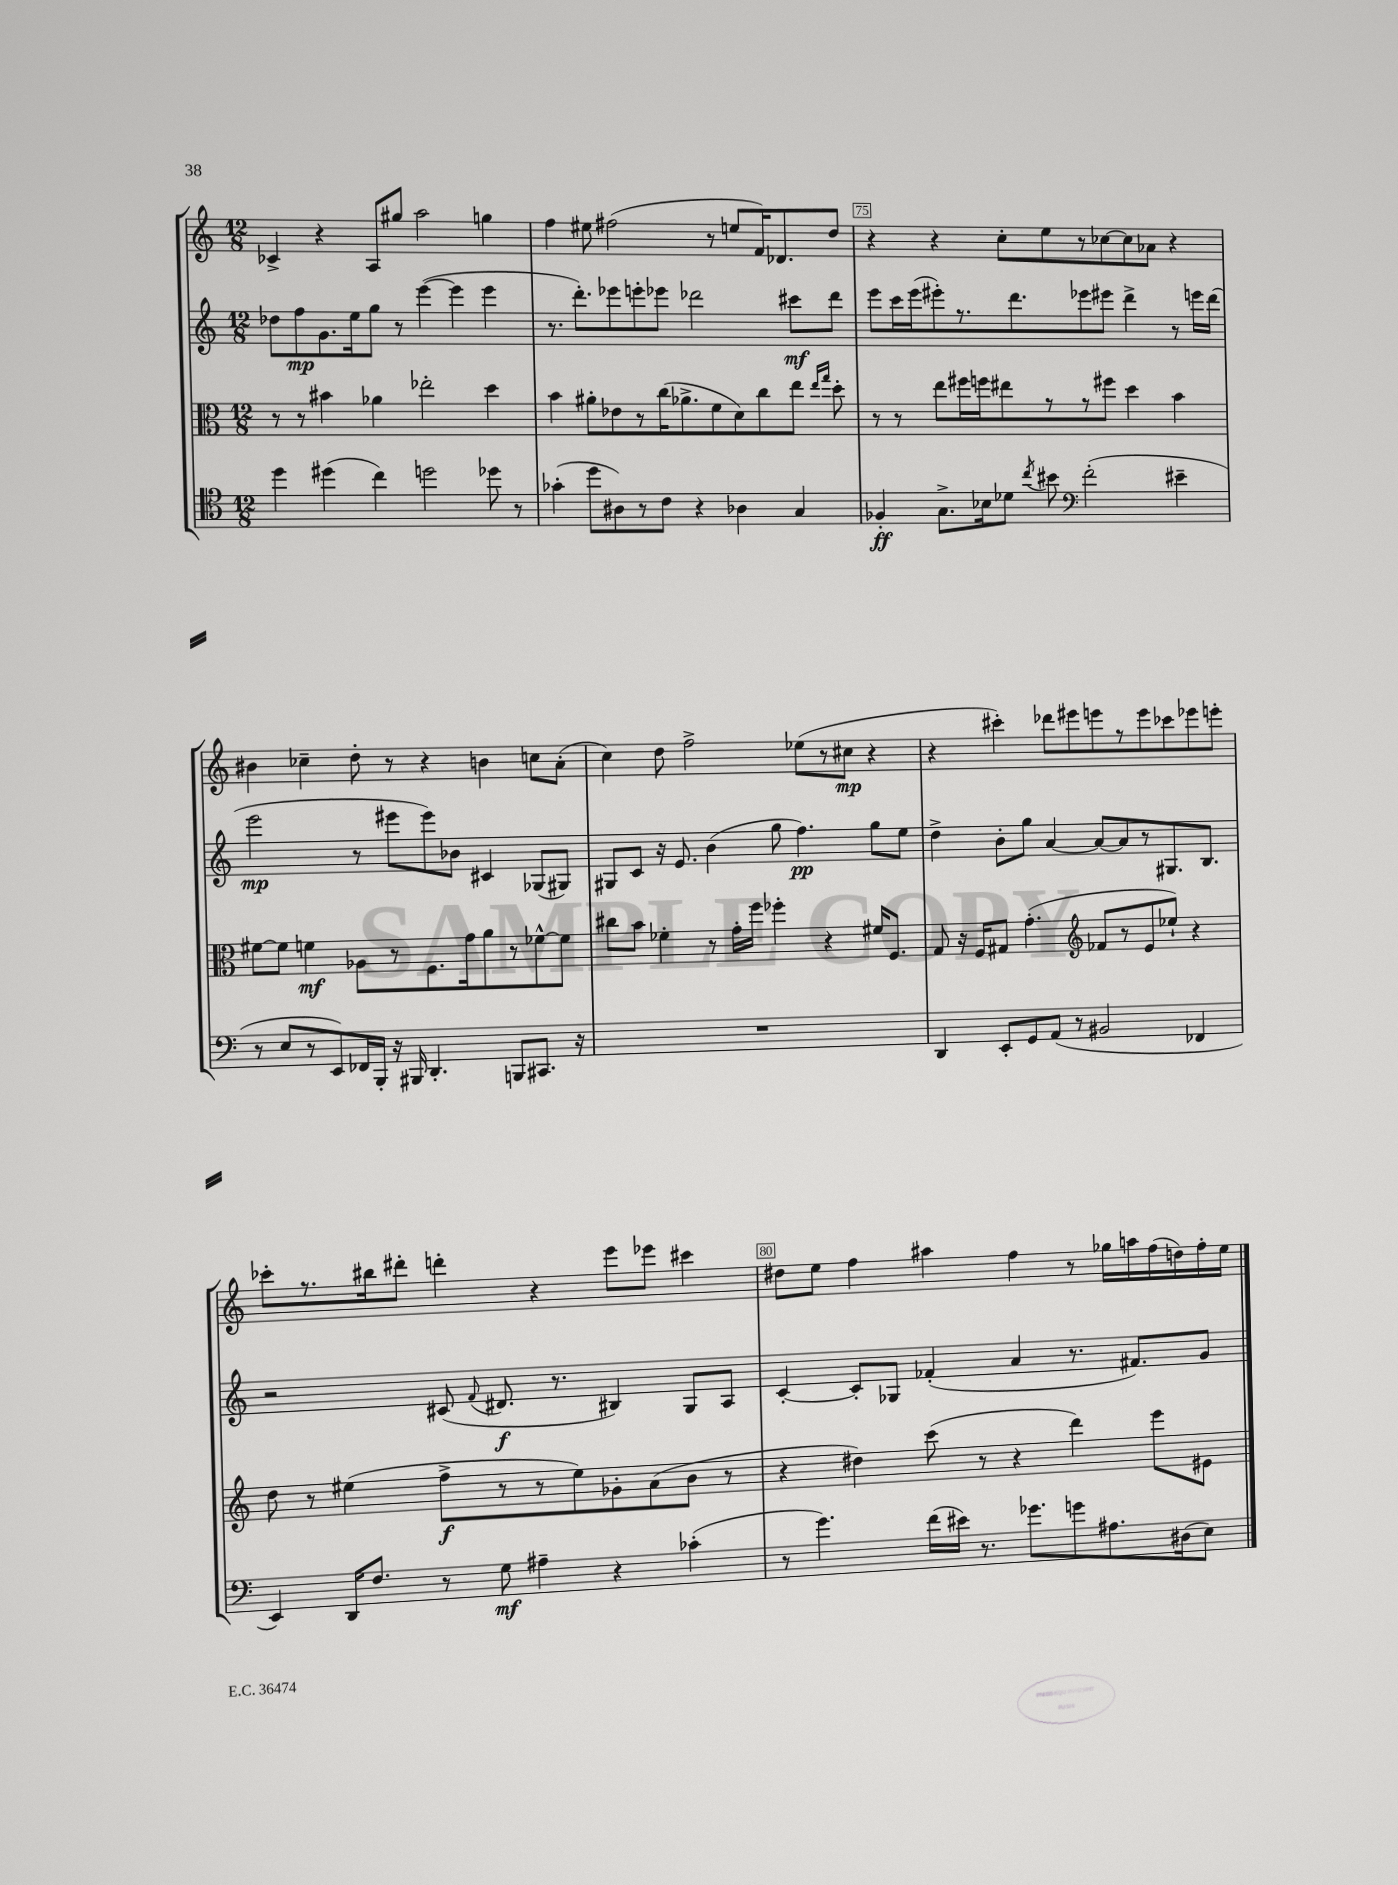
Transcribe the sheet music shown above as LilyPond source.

<<
\new StaffGroup <<
\new Staff = "s0" {
    \clef treble \key c \major \numericTimeSignature \time 12/8
    \autoBeamOff ces'4-> r4 a8[ gis''8] a''2 g''4 |
    f''4 eis''8 fis''2( r8 e''8[ f'16) des'8. d''8] |
    r4 r4 c''8[-. e''8 r8 ces''8~ ces''8 aes'8] r4 |
    bis'4 ces''4-- d''8-. r8 r4 b'4 c''8[ a'8]-.( |
    c''4) d''8 f''2-> ees''8[( r8 cis''8]\mp r4 |
    r4 cis'''4-.) des'''8[ eis'''8 e'''8 r8 e'''8 ces'''8 ees'''8 e'''8]-. |
    ces'''8[-. r8. bis''16 dis'''8]-. d'''4-. r4 e'''8[ ees'''8] cis'''4 |
    dis''8[ e''8] f''4 ais''4 f''4 r8 ges''16[ a''16 f''16( d''16) f''16-. e''16] \bar "|." |
}
\new Staff = "s1" {
    \clef treble \key c \major \numericTimeSignature \time 12/8
    \autoBeamOff des''8[ f''8\mp g'8. e''16 g''8] r8 e'''4~( e'''4 e'''4 |
    r8. d'''8.[-.) ees'''8 e'''8-. ees'''8] des'''2 cis'''8[\mf des'''8] |
    e'''8[ c'''16 e'''16( eis'''8-.) r8. d'''8. ees'''8 eis'''8] d'''4-> r8 e'''16[ d'''16]( |
    e'''2\mp r8 eis'''8[ eis'''8) bes'8] cis'4 ges8[( gis8]) |
    gis8[ c'8] r16 e'8. b'4( g''8 f''4.\pp) g''8[ e''8] |
    d''4-> b'8[-. g''8] a'4~ a'8[~ a'8 r8 gis8. b8.] |
    r2 cis'8( \appoggiatura { f'8 } dis'8.\f r8. bis4) g8[ a8] |
    c'4~-. c'8[-. ges8] fes'4-.( a'4 r8. fis'8.[) g'8] \bar "|." |
}
\new Staff = "s2" {
    \clef alto \key c \major \numericTimeSignature \time 12/8
    \autoBeamOff r8 r8 bis'4 aes'4 ees''2-. d''4 |
    b'4 ais'8[-. ees'8 r8 c''16( aes'8.-> f'8 d'8) c''8 e''8] \grace { e''16[ g''16] } d''8-. |
    r8 r8 e''8[ fis''16 f''16 eis''8 r8 r8 fis''8] d''4 b'4 |
    fis'8[~ fis'8] f'4\mf aes8[ r8 f8. g'16 a'8 r8 fes'8~-^ fes'8] |
    cis''8[ b'8] fes'4-. r8 g'16[-. f''16] fes''4-. r4 fis'16[ f8.] |
    g8 r16 f16[ gis8] g'4.-.( \clef treble fes'8[ r8 e'8 ees''8]-!) r4 |
    d''8 r8 eis''4( f''8[->\f r8 r8 eis''8) ges'8-. a'8( b'8] r8 |
    r4 dis''4) c'''8( r8 r4 d'''4) e'''8[ eis'8] \bar "|." |
}
\new Staff = "s3" {
    \clef tenor \key c \major \numericTimeSignature \time 12/8
    \autoBeamOff d''4 dis''4( c''4) d''2 des''8 r8 |
    ges'4-.( d''8[ ais8) r8 c'8] r4 aes4 g4 |
    fes4-.\ff g8.[-> bes16 des'8] \acciaccatura { c''8 } bis'8 \clef bass f'2-.( eis'4-- |
    r8 e8[ r8 e,8) fes,16 b,,16]-. r16 bis,,16 d,4.-. b,,8[ cis,8.] r16 |
    R1. |
    d,4 e,8[-. g,8 a,8]( r8 bis,2 fes,4 |
    e,4) d,16[ f8.] r8 g8\mf ais4-- r4 ces'4-.( |
    r8 g'4.) f'16[( eis'16]) r8. ges'8.[ g'8 ais8. dis16( e8]) \bar "|." |
}
>>
>>
\layout { \context { \Score currentBarNumber = #73 \override BarNumber.break-visibility = ##(#f #t #t) barNumberVisibility = #(every-nth-bar-number-visible 5) \override BarNumber.stencil = #(make-stencil-boxer 0.1 0.3 ly:text-interface::print) } }
